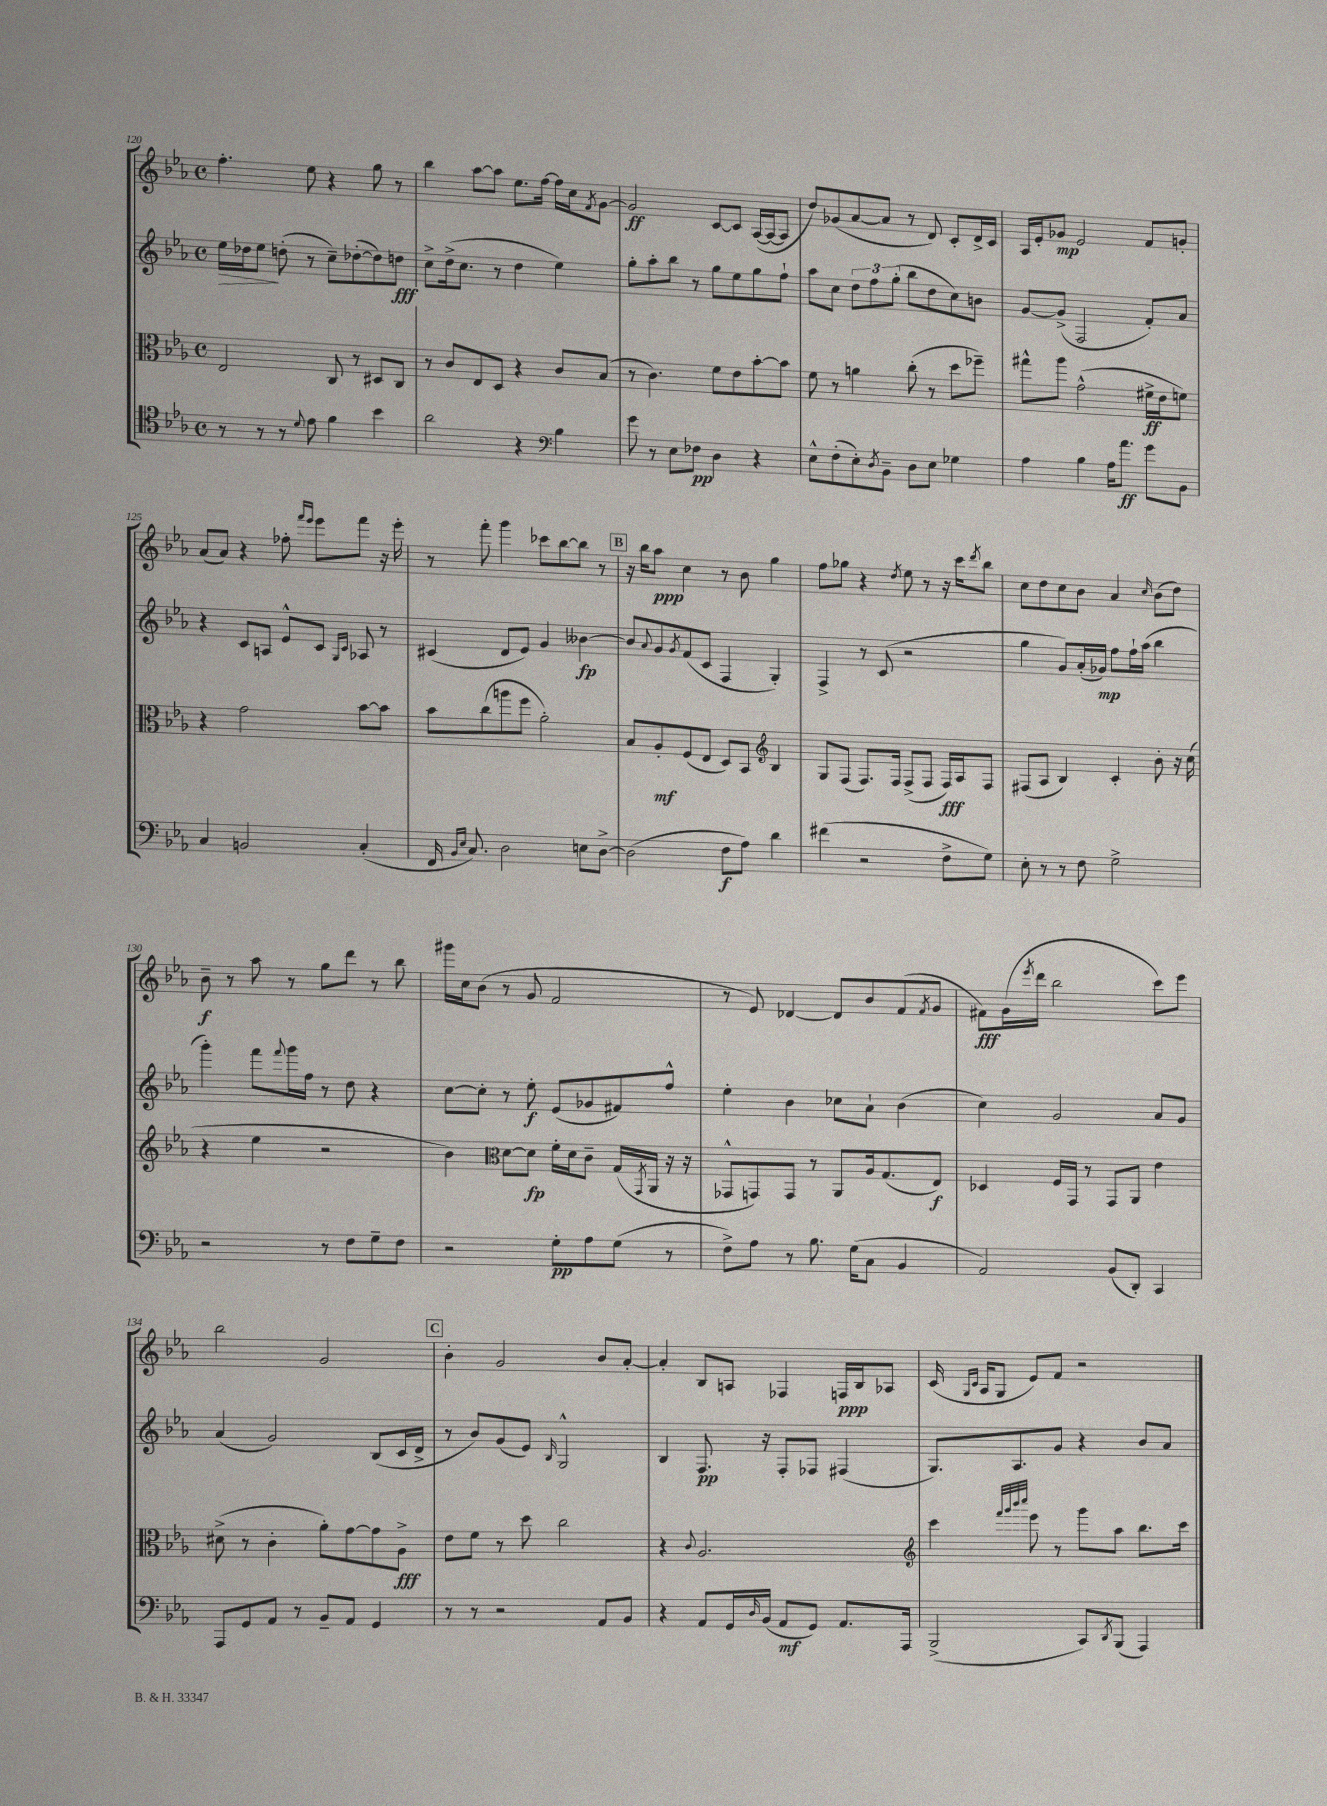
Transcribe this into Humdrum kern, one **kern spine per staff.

**kern	**kern	**kern	**kern
*staff4	*staff3	*staff2	*staff1
*clefC4	*clefC3	*clefG2	*clefG2
*k[b-e-a-]	*k[b-e-a-]	*k[b-e-a-]	*k[b-e-a-]
*M4/4	*M4/4	*M4/4	*M4/4
*met(c)	*met(c)	*met(c)	*met(c)
8r	2E-/	16ee-\LL	4.ff'\
.	.	16dd-\J	.
8r	.	8ee-\J	.
8r	.	(8dd'\	.
8qqd/	.	.	.
8e-\	.	8r	8ee-\
4f\	8C/	8cc~\L)	4r
.	8r	([8dd-'\	.
4b-\	8D#/L	8dd-\])	8gg\
.	8C/J	8dd\J	8r
=	=	=	=
2a-\	8r	8cc^\L	4bb-\
.	8c/L	(16dd^\k	.
.	.	8.cc\J	.
.	8E-/	.	[8aa-\L
.	8D/J	8r	8aa-\]J
4r	4r	4dd\	8.ee-\L
.	.	.	[16ff\Jk
*clefF4	*	*	*
4B-\	8c/L	4ee-\)	16ff\]LL
.	.	.	16cc\J
.	.	.	8qf/
.	(8B-/J	.	[8g\J
=	=	=	=
8g\	8r	8gg'\L	2g/]
8r	4.c\)	8aa-'\	.
8E-\L	.	8bb-\J	.
8F-\J	.	8r	.
4D\	8f\L	8gg\L	[8c/L
.	8e-\	8ee-\	8c/]J
4r	[8b-'\	8gg\	([16A-/LL
.	.	.	16A-/_J
.	8b-\]J	8ff`\J	8A-/]J
=	=	=	=
8E-^^\L	8f\	8aa-\L	8dd/L)
(8F'\	8r	8cc\J	(8g-/
8E-'\)	4a\	12dd\L	[8a-/
.	.	12ff\	.
8qD/	.	.	.
8BB-~\J	.	.	8a-/]J
.	.	(12gg'\J	.
8D\L	(8cc'\	8bb-\L	8r
8E-\J	8r	8dd\	8d/)
4G-\	8dd\L	8cc\)	8c'/L
.	8ff-~\J)	8b\J	16d^/L
.	.	.	16c/JJ
=	=	=	=
4A-\	8gg#^^\L	[8g/L	16A-/LL
.	.	.	16e-'/J
.	8aa-\J	(8g^/]J	8g-/J
4B-\	(2g^^\	2F/	2e-/
16A-\LK	.	.	.
8.a-\J	.	.	.
8g\L	16f#^\LL	8f'/L)	8f/L
.	16e-\J	.	.
8BB-\J	8f\J)	8a-/J	8g'/J
=	=	=	=
4C/	4r	4r	(8a-/L
.	.	.	8a-/J)
2BB/	2g\	8c/L	4r
.	.	8A/J	.
.	.	8e-^^/L	8ff-'\
.	.	.	16qqfff/LL
.	.	.	16qqeee-/JJ
.	.	8c/J	8eee-\L
.	.	16qqG/LL	.
.	.	16qqc/JJ	.
(4C'/	[8b-\L	8A-/	8fff\J
.	8b-\]J	8r	16r
.	.	.	16eee-'\
=	=	=	=
16FF/	8b-\L	(4c#/	8r
16qqBB-/LL	.	.	.
16qqE-/JJ	.	.	.
8.C/)	.	.	.
.	(8cc\	.	8fff'\
2D\	8aa\	8d/L	4ggg\
.	8ff\J	8e-/J)	.
.	2a-'\)	4g/	8ccc-\L
.	.	.	[8bb-\
8E\L	.	[4b--\	8bb-\]J
[8D^\J	.	.	8r
=	=	=	=
(2D\]	8B-/L	8b--/]L	16r
.	.	.	16bb-\LK
.	.	8qqa-/	.
.	8A-'/	8g/	8aa-\J
.	.	8qg/	.
.	(8F/	(8f/	4cc\
.	8E-/J	8c/J	.
8F\L	8D/L)	4F/	8r
8A-\J)	8BB-/J	.	8b-\
*	*clefG2	*	*
4d\	4B-/	4G'/)	4gg\
=	=	=	=
(4f#\	8G/L	4F^/	8ff\L
.	(8F/J	.	8gg-\J
2r	8.F/L)	8r	4r
.	.	(8c/	.
.	16F/Jk	.	.
.	.	.	8qdd/
.	(8F^/L	2r	8ee-\
.	8F/J	.	8r
8F^\L	16F/LL)	.	16r
.	16A-/J	.	16ccc\LK
.	.	.	8qddd/
8G\J)	8F/J	.	8bb-\J
=	=	=	=
8E-'\	(8F#/L	4gg\	8cc\L
8r	8A-/J	.	8dd\
8r	4B-/)	8g/L)	8cc\
8F\	.	(16a-'/L	8b-\J
.	.	16g-/JJ)	.
2G^\	4c'/	8ff\L	4a-/
.	.	16ff`\L	.
.	.	(16aa-\JJ	.
.	.	.	16qqcc/
.	8b-'\	4bb-\	(8b-\L
.	16r	.	8dd\J)
.	(16cc\	.	.
=	=	=	=
2r	4r	4ggg'\)	8b-~\
.	.	.	8r
.	4ee-\	8fff\L	8aa-\
.	.	8qqfff/	.
.	.	16ggg\L	8r
.	.	16ff\JJ	.
8r	2r	8r	8gg\L
8F\L	.	8dd\	8ddd\J
8G~\	.	4r	8r
8F\J	.	.	8bb-\
=	=	=	=
2r	4b-\)	[8cc\L	16ggg#\LL
.	.	.	16cc\J
.	.	8cc'\]J	(8b-\J
*	*clefC3	*	*
.	[8d\L	8r	8r
.	8d\]J	8ee-'\	8g/
8G'\L	16f'\LL	(8e-/L	2f/
.	16d\J	.	.
8A-\	8c~\J	8g-/	.
(8G\J	(16G/LL	8f#/)	.
.	8qGG/	.	.
.	16AA-/JJ	.	.
8r	16r	8ff^^/J	.
.	16r	.	.
=	=	=	=
8F^\L)	8GG-^^/L	4ee-'\	8r
8A-\J	8GG/)	.	8e-/)
8r	8GG/J	4b-\	[4d-/
8.B-\	8r	.	.
.	8AA-/L	8cc-\L	8d-/]L
(16G\LK	.	.	.
8C\J	16A-/k	8a-`\J	8b-/
.	(8.G/	.	.
4BB-/	.	(4b-\	(8f/
.	.	.	8qf/
.	8E-/J)	.	8g/J
=	=	=	=
2AA-/)	4D-/	4cc\)	8f#\L)
.	.	.	(16g\L
.	.	.	8qeee-/
.	.	.	16ddd\JJ
.	16F/LL	2g/	2bb-\
.	16GG/JJ	.	.
.	8r	.	.
(8BB-/L	8GG/L	.	.
8DD'/J)	8AA-/J	.	.
4CC/	4e-\	8a-/L	8ccc\L)
.	.	8g/J	8eee-\J
=	=	=	=
8AAA-/L	(8d#^\	(4a-/	2bb-\
8GG/	8r	.	.
8AA-/J	4c'\	2g/)	.
8r	.	.	.
8BB-~/L	8a-'\L)	.	2g/
8AA-/J	[8g\	.	.
4GG/	8g\]	(8B-/L	.
.	8A-^\J	16c/L	.
.	.	16d^/JJ	.
=	=	=	=
8r	8e-\L	8r	4b-'\
8r	8f\J	8b-/L)	.
2r	8r	(8g/	2g/
.	8dd\	8e-/J)	.
.	.	16qqB-/	.
.	2cc\	2G^^/	.
8AA-/L	.	.	8b-/L
8BB-/J	.	.	[8a-'/J
=	=	=	=
4r	4r	4B-/	4a-'/]
.	8qqc/	.	.
8AA-/L	2.A-/	8.F/	8B-/L
16GG/L	.	.	8A/J
16qqD/	.	.	.
(16BB-/JJ	.	16r	.
8AA-/L	.	8F'/L	4F-/
8GG/J)	.	8F-/J	.
8.AA-/L	.	(4F#/	16F/LL
.	.	.	16B-/J
.	.	.	8A-/J
16AAA-/Jk	.	.	.
=	=	=	=
*	*clefG2	*	*
(2BBB-^/	4ccc\	8.G/L)	(16c/
.	.	.	16qqG/LL
.	.	.	16qqc/JJ
.	.	.	16A-/LK
.	.	.	8G/J
.	.	8.A-/	.
.	32qqfff/LLL	.	.
.	32qqggg/	.	.
.	32qqbbb-/	.	.
.	32qqcccc/JJJ	.	.
.	8eee-\	.	8e-/L)
.	8r	8g/J	8f/J
8CC/L)	8ggg\L	4r	2r
8qDD/	.	.	.
(8BBB-/J	8aa-\J	.	.
4AAA-/)	8.bb-\L	8b-/L	.
.	.	8a-/J	.
.	16ccc\Jk	.	.
==	==	==	==
*-	*-	*-	*-
